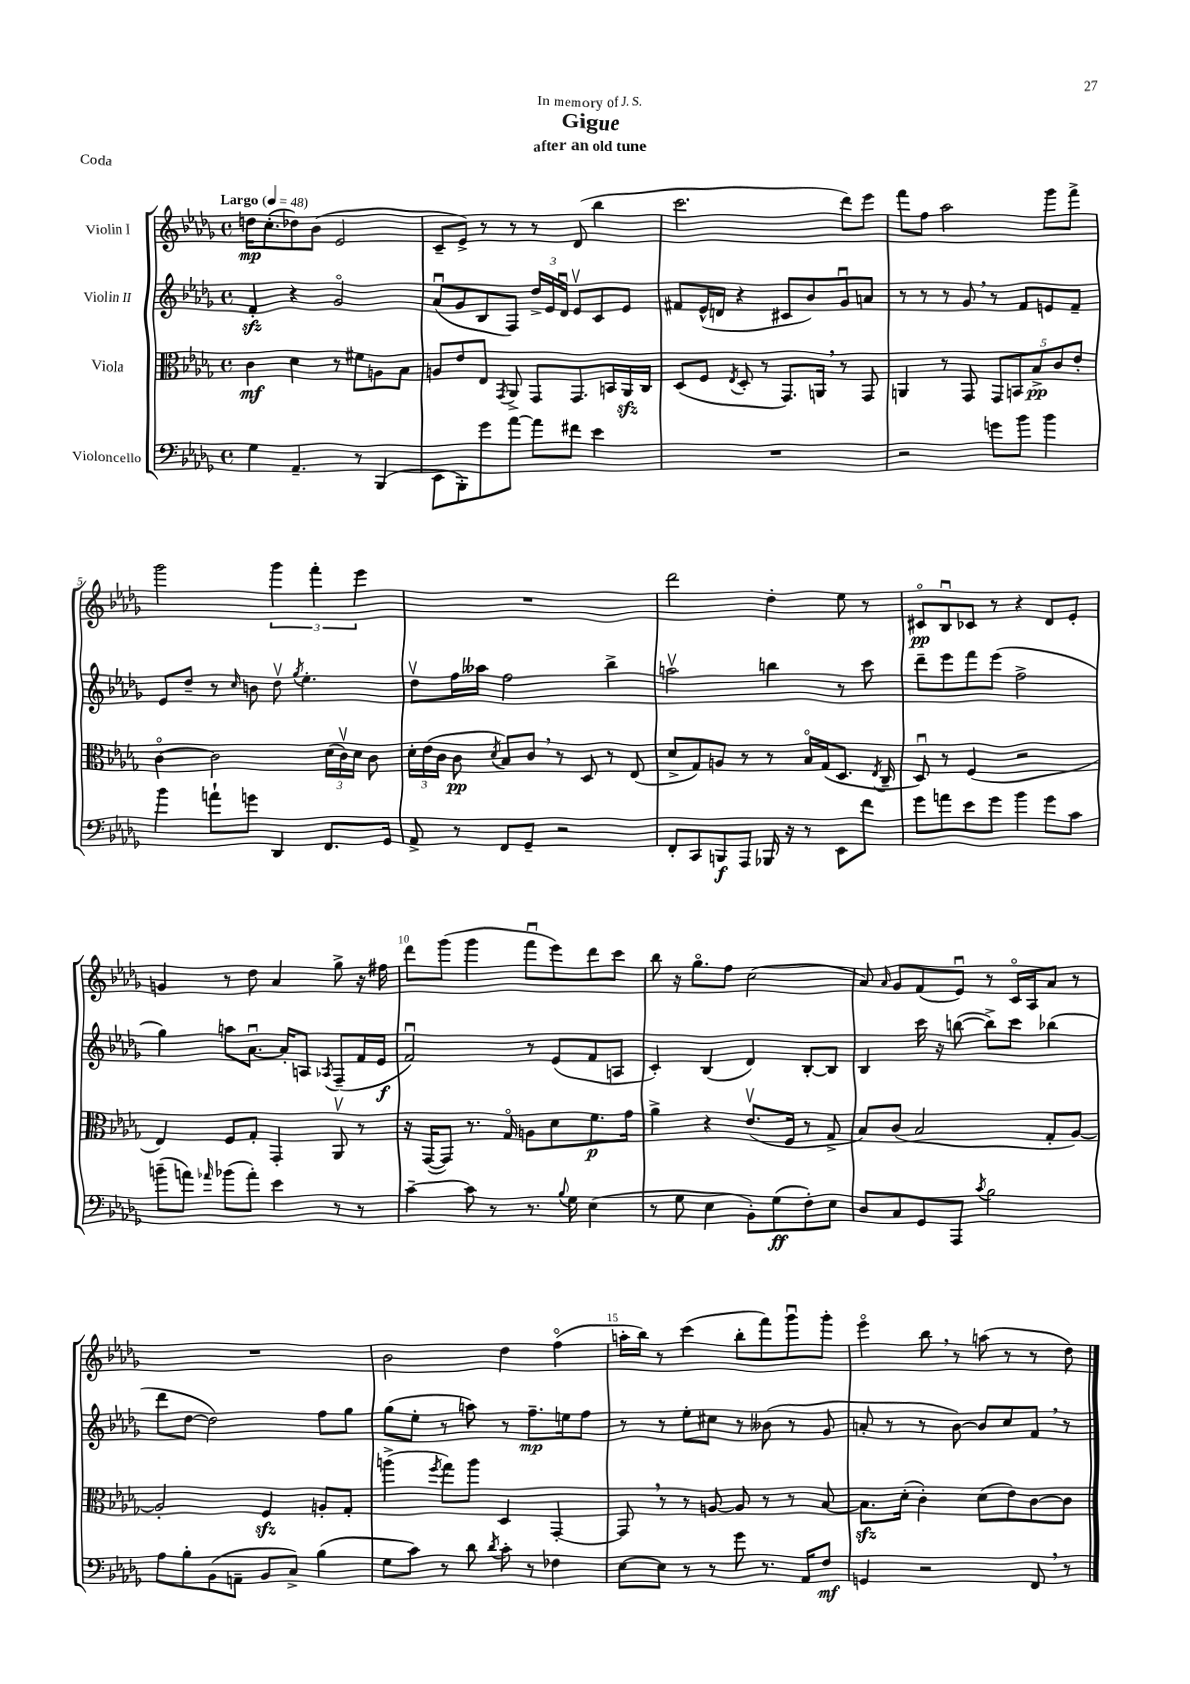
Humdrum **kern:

**kern	**kern	**kern	**kern
*staff4	*staff3	*staff2	*staff1
*clefF4	*clefC3	*clefG2	*clefG2
*k[b-e-a-d-g-]	*k[b-e-a-d-g-]	*k[b-e-a-d-g-]	*k[b-e-a-d-g-]
*M4/4	*M4/4	*M4/4	*M4/4
*met(c)	*met(c)	*met(c)	*met(c)
*MM48	*MM48	*MM48	*MM48
4G-	4c	4f'	16dd
.	.	.	(8.cc'
4.AA-~	4d-	4r	8dd-)
.	.	.	(8b-
.	8r	2g-o	2e-
8r	8f#	.	.
(4BBB-	8A	.	.
.	8B-	.	.
=	=	=	=
8EE-	8A	(8a-u	8c~
8BBB-')	8e-	8g-	8e-^)
8g-	8E-	8B-	8r
.	8qGG-	.	.
[8a-	8AA-^	8F)	8r
8a-]	8GG-	24dd-^	8r
.	.	24e-	.
.	.	24d-u	.
8f#	8.GG-	8e-v	(8d-
4e-	.	8c	4bb-
.	16BB	.	.
.	16AA-	8e-	.
.	16C	.	.
=	=	=	=
1r	(8D-	8f#	2.ccc
.	8F	(16e-^^	.
.	.	16d	.
.	8qE-	.	.
.	8D-'	4r	.
.	8r	.	.
.	8.GG-)	8c#	.
.	.	8b-)	.
.	16AA	.	.
.	8r	8g-u	8ddd-)
.	8GG-	8a	8eee-
=	=	=	=
2r	4AA	8r	8fff
.	.	8r	8ff
.	8r	8r	2aa-
.	8GG-	8g-	.
8g	10GG-	8r	.
.	10BB	.	.
8b-	.	8f	.
.	10B-^	.	.
4b-	.	8e	8ggg-
.	10c	.	.
.	.	8f~	8fff^
.	10e-'	.	.
=	=	=	=
4b-	[4co	8e-	2ggg-
.	.	8dd-~	.
8a`	2c]	8r	.
.	.	16qqcc	.
8g	.	8b	.
4DD-	.	8dd-v	6ggg-
.	.	8qgg-	.
.	.	4.ee-'	.
.	.	.	6fff'
8.FF	(24d-	.	.
.	24cv)	.	.
.	24d-	.	6eee-
.	8c	.	.
16GG-	.	.	.
=	=	=	=
8AA-^	24d-'	8dd-v	1r
.	(24e-	.	.
.	24c	.	.
8r	8c	16ff	.
.	.	16aa--	.
.	8qd-	.	.
8FF	8B-)	2ff	.
8GG-~	8c	.	.
2r	8r	.	.
.	8D-	.	.
.	8r	4bb-^	.
.	(8E-	.	.
=	=	=	=
8FF'	8d-^	2aav	2ddd-
8CC	8G-)	.	.
8BBB	8A	.	.
8AAA-	8r	.	.
16BBB-	8r	4bb	4dd-'
16r	.	.	.
8r	16B-o	.	.
.	(16G-	.	.
8EE-	8.D-	8r	8ee-
8f	.	8ccc	8r
.	8qE-	.	.
.	16C~	.	.
=	=	=	=
8g-	8D-u)	8ddd-~	8c#o
8a	8r	8eee-	8B-u
8e-	(4F	8fff	8c-
8g-	.	(8eee-	8r
4b-	2r	2ff^	4r
8g-	.	.	8d-
8c	.	.	8e-'
=	=	=	=
(8b~	4E-)	4gg-)	4g
8a)	.	.	.
16qqa-	.	.	.
(8b-	8F	8aa	8r
8a-')	8G-'	[8.a-u	8dd-
4e-	4GG-'	.	4a-
.	.	16a-']	.
.	.	8A	.
.	.	8qA-	.
8r	8AA-v	(8F~	8gg-^
8r	8r	16f	16r
.	.	16e-	16ff#
=	=	=	=
[4c~	16r	2fu)	8ddd-
.	([16GG-	.	.
.	8GG-])	.	(8ggg-
8c]	8.r	.	4ggg-
8r	.	.	.
.	16G-o	.	.
8.r	8A	8r	8fffu
.	8d-	(8e-	8eee-)
8qqB-	.	.	.
16G-	.	.	.
(4E-	8.f	8f	8ddd-
.	.	8A	8ccc
.	16g-	.	.
=	=	=	=
8r	4a-^	4c')	8bb-
8G-	.	.	16r
.	.	.	8.gg-o
4E-	4r	(4B-	.
.	.	.	8ff
8BB-')	(8.e-v	4d-)	(2cc
(8G-	.	.	.
.	16F	.	.
8F')	8r	[8B-'	.
8E-	8G-^	8B-]	.
=	=	=	=
8D-	8B-)	4B-	8a-)
.	.	.	16qqa-
8C	(8c	.	8g-
8GG-	2B-	16ccc	(8f
.	.	16r	.
8AAA-	.	([8bb	8e-u)
8qc	.	.	.
2B-	.	8bb^])	8r
.	.	8ccc	16co
.	.	.	16A-
.	8G-'	(4bb-	8a-
.	[8A-)	.	8r
=	=	=	=
8A-	2A-']	8ddd-	1r
8B-'	.	[8dd-	.
(8BB-	.	2dd-])	.
8AA~	.	.	.
8BB-	4F	.	.
8C^)	.	.	.
(4B-	8A'	8ff	.
.	8G-'	8gg-	.
=	=	=	=
8G-	(4aa^	(8gg-	2b-
8c)	.	8ee-'	.
.	8qff	.	.
8r	8gg-)	8r	.
8d-	8aa	8aa)	.
8qd-	.	.	.
8c'	4D-	8r	4dd-
8r	.	8.ff~	.
4F-	[4GG-'	.	(4ffo
.	.	16ee	.
.	.	8ff	.
=	=	=	=
[8E-	8GG-]	8r	16aa'
.	.	.	16bb-)
8E-]	8r	8r	8r
8r	8r	8ee-'	(4ccc
8r	[8A	8cc#	.
8g-	8A]	8r	8bb-'
8.r	8r	(8b--	8fff)
.	8r	8r	8ggg-u
16AA-	.	.	.
8F	[8B-	8g-	8ggg-'
=	=	=	=
4GG	8.B-]	8a'	4eee-o
.	.	8r	.
.	(16d-'	.	.
2r	4c')	8r	8bb-
.	.	[8b-)	8r
.	(8d-	8b-]	(8aa
.	8e-)	8cc	8r
8FF	[8c	8f	8r
8r	8c]	8r	8dd-)
==	==	==	==
*-	*-	*-	*-
